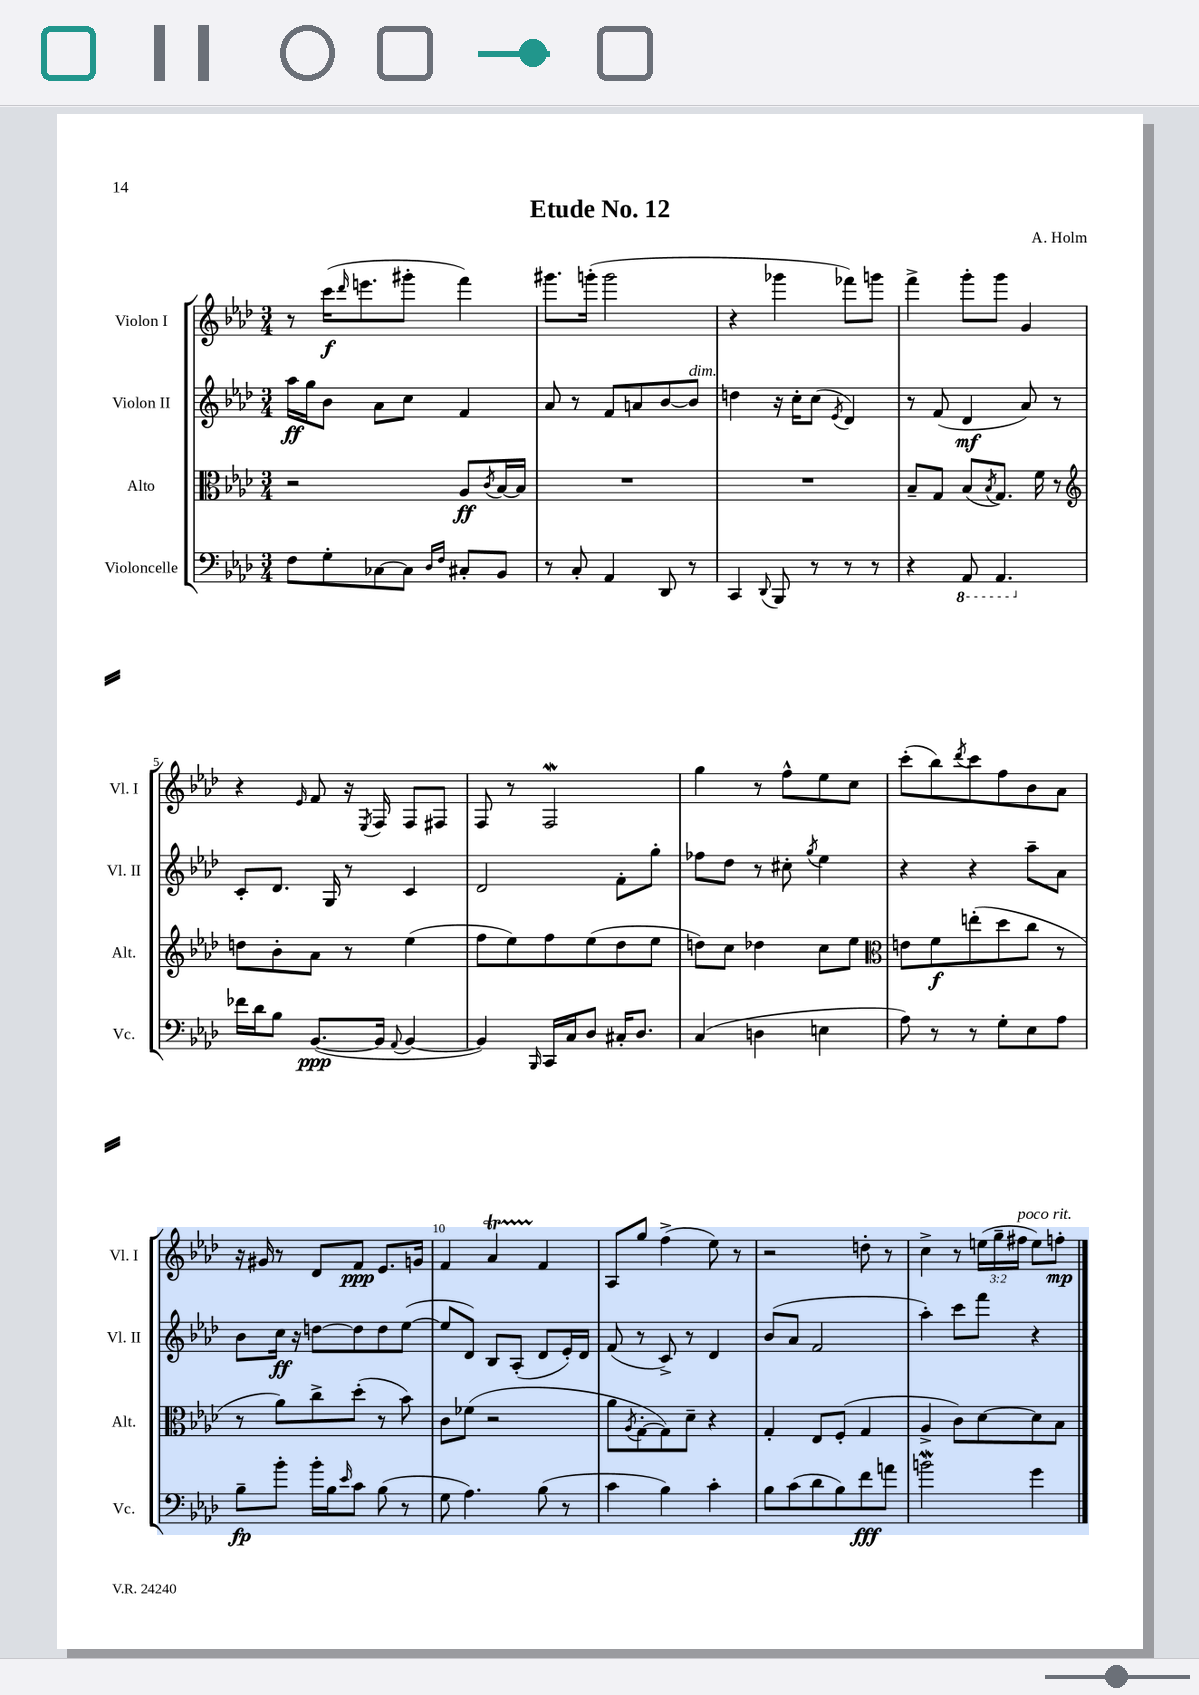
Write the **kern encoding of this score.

**kern	**dynam	**kern	**dynam	**kern	**dynam	**kern	**dynam
*part4	*part4	*part3	*part3	*part2	*part2	*part1	*part1
*staff4	*staff4	*staff3	*staff3	*staff2	*staff2	*staff1	*staff1
*I"Violoncelle	*	*I"Alto	*	*I"Violon II	*	*I"Violon I	*
*I'Vc.	*	*I'Alt.	*	*I'Vl. II	*	*I'Vl. I	*
*clefF4	*	*clefC3	*	*clefG2	*	*clefG2	*
*k[b-e-a-d-]	*	*k[b-e-a-d-]	*	*k[b-e-a-d-]	*	*k[b-e-a-d-]	*
*M3/4	*	*M3/4	*	*M3/4	*	*M3/4	*
=1	=1	=1	=1	=1	=1	=1	=1
8F\L	.	2r	.	16aa-\LL	ff	8r	.
.	.	.	.	16gg\J	.	.	.
8G'\	.	.	.	8b-\J	.	(16ccc\KL	f
.	.	.	.	.	.	16qqddd-/	.
.	.	.	.	.	.	8.eeen\	.
[8C-X\	.	.	.	8a-\L	.	.	.
8C-\J]	.	.	.	8cc\J	.	8ggg#X'\J	.
16qqD-/LL	.	.	.	.	.	.	.
16qqF/JJ	.	.	.	.	.	.	.
8C#X'/L	.	8A-/L	ff	4f/	.	4fff\)	.
.	.	8qc/	.	.	.	.	.
8BB-/J	.	[16B-/L	.	.	.	.	.
.	.	16B-/JJ]	.	.	.	.	.
=2	=2	=2	=2	=2	=2	=2	=2
8r	.	2.r	.	8a-/	.	8.ggg#X\L	.
8C'/	.	.	.	8r	.	.	.
.	.	.	.	.	.	(16gggn'\Jk	.
4AA-/	.	.	.	8f/L	.	2ggg\	.
.	.	.	.	8an/	.	.	.
8DD-/	.	.	.	[8b-/	.	.	.
!	!	!	!	!LO:TX:a:i:t=dim.	!	!	!
8r	.	.	.	8b-/J]	.	.	.
=3	=3	=3	=3	=3	=3	=3	=3
4CC/	.	2.r	.	4ddn\	.	4r	.
8qqDD-/	.	.	.	.	.	.	.
8BBB-/	.	.	.	16r	.	4ggg-X\	.
.	.	.	.	16cc'\KL	.	.	.
8r	.	.	.	(8cc\J	.	.	.
.	.	.	.	8qe-/	.	.	.
8r	.	.	.	4d-/)	.	8fff-X\L)	.
8r	.	.	.	.	.	8gggn\J	.
=4	=4	=4	=4	=4	=4	=4	=4
4r	.	8B-~/L	.	8r	.	4fff^\	.
.	.	8G/J	.	(8f/	.	.	.
*8ba	*	*	*	*	*	*	*
8AAA-/	.	(8B-/L	.	4d-/	mf	8ggg'\L	.
.	.	8qB-/	.	.	.	.	.
4.AAA-/	.	8.G/J)	.	.	.	8ggg\J	.
.	.	.	.	8a-/)	.	4g/	.
.	.	16f\	.	.	.	.	.
.	.	8r	.	8r	.	.	.
!!LO:LB:g=z
=5	=5	=5	=5	=5	=5	=5	=5
*	*	*clefG2	*	*	*	*	*
*X8ba	*	*	*	*	*	*	*
16f-X\LL	.	8ddn\L	.	8c'/L	.	4r	.
16d-\J	.	.	.	.	.	.	.
8B-\J	.	8b-'\	.	8.d-/J	.	.	.
.	.	.	.	.	.	16qqe-/	.
([8.BB-/L	ppp	8a-\J	.	.	.	8f/	.
.	.	.	.	16G/	.	.	.
.	.	8r	.	8r	.	16r	.
.	.	.	.	.	.	8qE-/	.
16BB-/Jk]	.	.	.	.	.	16F/	.
8qqAA-/	.	.	.	.	.	.	.
[4BB-/	.	(4ee-\	.	4c/	.	8F/L	.
.	.	.	.	.	.	8F#X/J	.
=6	=6	=6	=6	=6	=6	=6	=6
4BB-/])	.	8ff\L	.	2d-/	.	8F/	.
.	.	8ee-\)	.	.	.	8r	.
16qqBBB-/	.	.	.	.	.	.	.
16CC/LL	.	8ff\	.	.	.	2FW/	.
16C/J	.	.	.	.	.	.	.
8D-/J	.	(8ee-\	.	.	.	.	.
16C#X'/KL	.	8dd-\	.	8f'\L	.	.	.
8.D-/J	.	.	.	.	.	.	.
.	.	8ee-\J	.	8gg'\J	.	.	.
=7	=7	=7	=7	=7	=7	=7	=7
(4C/	.	8ddn\L)	.	8ff-X\L	.	4gg\	.
.	.	8cc\J	.	8dd-\J	.	.	.
4Dn\	.	4dd-X\	.	8r	.	8r	.
.	.	.	.	8cc#X'\	.	8ff^^\L	.
.	.	.	.	8qgg/	.	.	.
4En\	.	8cc\L	.	4ee-\	.	8ee-\	.
.	.	8ee-\J	.	.	.	8cc\J	.
=8	=8	=8	=8	=8	=8	=8	=8
*	*	*clefC3	*	*	*	*	*
8A-\)	.	8en\L	.	4r	.	(8ccc'\L	.
8r	.	8f\	f	.	.	8bb-\)	.
.	.	.	.	.	.	8qddd-/	.
8r	.	(8een'\	.	4r	.	8ccc\	.
8G'\L	.	8dd-\	.	.	.	8ff\	.
8E-\	.	8cc\J	.	8aa-~\L	.	8b-\	.
8A-\J	.	8r	.	8a-\J	.	8a-\J	.
!!LO:LB:g=z
=9	=9	=9	=9	=9	=9	=9	=9
8B-~\L	fp	8r	.	8b-\L	.	16r	.
.	.	.	.	.	.	16g#X/	.
8b-'\J	.	8a-\L)	.	16cc\Jk	ff	8r	.
.	.	.	.	16r	.	.	.
16b-'\LL	.	8cc^\	.	[8ddn\L	.	8d-/L	.
16B-\J	.	.	.	.	.	.	.
16qqe-/	.	.	.	.	.	.	.
8c\J	.	(8dd-'\J	.	8dd\]	.	8f/J	ppp
(8B-\	.	8r	.	8dd\	.	8.e-/L	.
8r	.	8b-\)	.	([8ee-\J	.	.	.
.	.	.	.	.	.	16gn/Jk	.
=10	=10	=10	=10	=10	=10	=10	=10
8G\	.	8c\L	.	8ee-/L]	.	4f/	.
4.A-\)	.	(8f-X\J	.	8d-/J)	.	.	.
.	.	2r	.	8B-/L	.	4a-T/	.
.	.	.	.	(8A-'/J	.	.	.
(8B-\	.	.	.	8d-/L	.	4f/	.
8r	.	.	.	16e-'/L)	.	.	.
.	.	.	.	16d-/JJ	.	.	.
=11	=11	=11	=11	=11	=11	=11	=11
4c\	.	8a-\L	.	(8f/	.	8A-/L	.
.	.	8qA-/	.	.	.	.	.
.	.	[8G'\	.	8r	.	8gg/J	.
4B-\)	.	8G\])	.	8c^/)	.	(4ff^\	.
.	.	8d-~\J	.	8r	.	.	.
4c'\	.	4r	.	4d-/	.	8ee-\)	.
.	.	.	.	.	.	8r	.
=12	=12	=12	=12	=12	=12	=12	=12
8B-\L	.	4G'/	.	(8b-/L	.	2r	.
(8c\	.	.	.	8a-/J	.	.	.
8d-\	.	8E-/L	.	2f/	.	.	.
8B-\)	.	(8F'/J	.	.	.	.	.
8f\	fff	4G/	.	.	.	8ddn'\	.
8an\J	.	.	.	.	.	8r	.
=13	=13	=13	=13	=13	=13	=13	=13
2bnW\	.	4A-^/	.	4aa-'\)	.	4cc^\	.
.	.	8c\L)	.	8ccc\L	.	8r	.
.	.	[8d-\	.	8fff\J	.	(24een\LL	.
.	.	.	.	.	.	24gg~\	.
!	!	!	!	!	!	!LO:TX:a:i:t=poco rit.	!
.	.	.	.	.	.	24ff#X\JJ	.
4g\	.	8d-\]	.	4r	.	8ee\L)	.
.	.	8B-\J	.	.	.	8ffn'\J	mp
==	==	==	==	==	==	==	==
*-	*-	*-	*-	*-	*-	*-	*-
